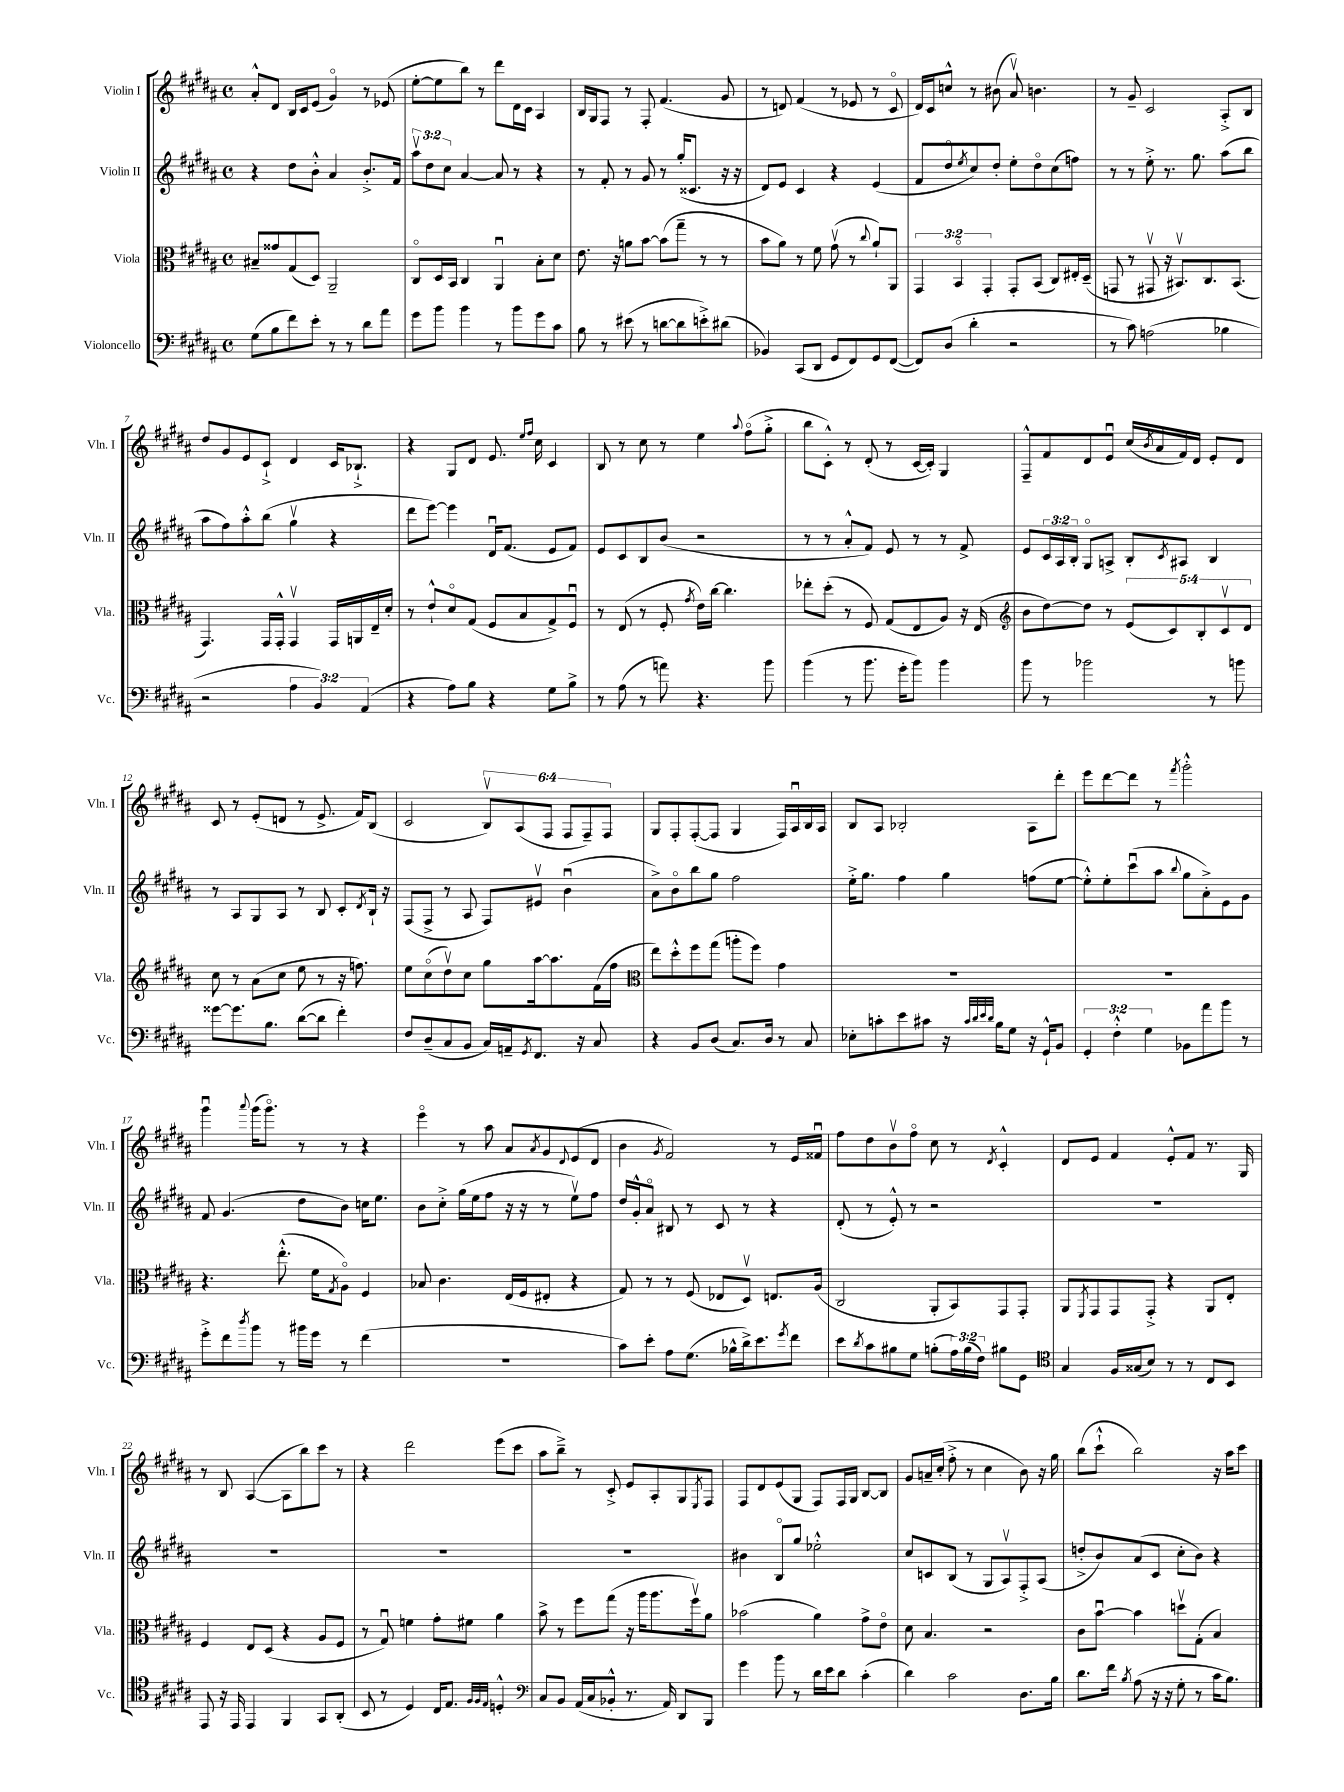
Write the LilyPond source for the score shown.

<<
\new StaffGroup <<
\new Staff = "s0" \with { instrumentName = "Violin I" shortInstrumentName = "Vln. I" } {
    \clef treble \key b \major \defaultTimeSignature \time 4/4 \override Staff.TupletNumber.text = #tuplet-number::calc-fraction-text
    ais'8-.-^ dis'8 b16 cis'16 e'8( gis'4\flageolet) r8 ees'8( |
    e''8~-. e''8 b''8) r8 dis'''8 dis'16 cis'16 ais4 |
    b16 gis16 fis8 r8 fis8-. fis'4.( gis'8 |
    r8 d'8) fis'4( r8 ees'8 r8 cis'8\flageolet |
    dis'16) cis'16 c''8-^ r8 bis'8( ais'8\upbow) b'4. |
    r8 gis'8-- cis'2 ais8-.-> b8 |
    dis''8 gis'8 e'8 cis'8-!-> dis'4 cis'16 bes8.-!-> |
    r4 gis8 dis'8 e'8. \grace { e''16 fis''16 } cis''16 cis'4 |
    b8 r8 cis''8 r8 e''4 \appoggiatura { ais''8 } fis''8\flageolet( gis''8-.-> |
    b''8 cis'8-.-^) r8 dis'8-.( r8 cis'16~ cis'16-.) gis4 |
    fis8---^ fis'8 dis'8 e'8\downbow cis''16( \acciaccatura { b'8 } ais'16 fis'16) dis'16 e'8-. dis'8 |
    cis'8 r8 e'8-.( d'8 r8 e'8.-> fis'16) b8( |
    cis'2 \tuplet 6/4 { b8\upbow) ais8( fis8 fis8 fis8--) fis8 } |
    gis8 fis8-. fis8~-.( fis8 gis4 fis16) ais16\downbow b16 ais16 |
    b8 ais8 bes2-. ais8 dis'''8-. |
    e'''8 dis'''8~ dis'''8 r8 \acciaccatura { fis'''8 } gis'''2-.-^ |
    gis'''4\downbow \appoggiatura { ais'''8 } gis'''16( gis'''8.\flageolet) r8 r8 r4 |
    e'''4\flageolet r8 ais''8 ais'8 \acciaccatura { ais'8 } gis'8 \appoggiatura { dis'8 } e'8( dis'8 |
    b'4 \acciaccatura { gis'8 } fis'2) r8 e'16 fisis'16\downbow |
    fis''8 dis''8 b'8\upbow fis''8\flageolet cis''8 r8 \acciaccatura { dis'8 } cis'4-.-^ |
    dis'8 e'8 fis'4 e'8-.-^ fis'8 r8. gis16 |
    r8 b8 ais4~( ais8 b''8) cis'''8 r8 |
    r4 dis'''2 e'''8( cis'''8 |
    ais''8 b''8--->) r8 cis'8-.-> e'8 ais8-. gis8 \acciaccatura { e8 } fis8 |
    fis8 dis'8 e'8( gis8 fis8) fis16 gis16 b8~ b8 |
    gis'8 a'16-- cis''16-.( fis''8-.-> r8 cis''4 b'8) r16 gis''16 |
    b''8( cis'''8-!-^ b''2) r16 ais''16 cis'''8 \bar "|." |
}
\new Staff = "s1" \with { instrumentName = "Violin II" shortInstrumentName = "Vln. II" } {
    \clef treble \key b \major \defaultTimeSignature \time 4/4 \override Staff.TupletNumber.text = #tuplet-number::calc-fraction-text
    r4 dis''8 b'8-.-^ ais'4 b'8.-.-> fis'16 |
    \tuplet 3/2 { ais''8\upbow dis''8 cis''8 } ais'4~ ais'8 r8 r4 |
    r8 fis'8-. r8 gis'8 r8 gis''16-.( cisis'8. r16 r16 |
    dis'8) e'8 cis'4 r4 e'4( |
    fis'8 dis''8\flageolet \acciaccatura { e''8 } cis''8) dis''8-. e''8-. dis''8\flageolet cis''8( f''8) |
    r8 r8 e''8-.-> r8. gis''8. ais''8( b''8 |
    ais''8 fis''8) ais''8-.-^ b''8( gis''4\upbow r4 |
    dis'''8 e'''8~) e'''4 dis'16\downbow fis'8.( e'8 fis'8) |
    e'8 cis'8 b8 b'8( r2 |
    r8 r8 ais'8-.-^ fis'8) e'8 r8 r8 fis'8-> |
    e'8 \tuplet 3/2 { cis'16 ais16 b16-. } gis8\flageolet a8-> b8-. \acciaccatura { cis'8 } ais8 b4 |
    r8 ais8 gis8 ais8 r8 b8 cis'8-. \acciaccatura { dis'8 } b16-! r16 |
    fis8( fis8-> r8 ais8 fis8) eis'8\upbow b'4\downbow( |
    ais'8->) b'8\flageolet b''8 gis''8 fis''2 |
    e''16-.-> gis''8. fis''4 gis''4 f''8( e''8~ |
    e''8-.-^) e''8-. cis'''8\downbow( ais''8 \appoggiatura { b''8 } gis''8 ais'8-.->) e'8 gis'8 |
    fis'8 gis'4.( dis''8 b'8) c''16 e''8. |
    b'8 cis''8-.-> gis''16( e''16 fis''8 r16 r16 r8 e''8\upbow) fis''8 |
    dis''16 gis'16-.-^ ais'8\flageolet bis8 r8 cis'8 r8 r4 |
    dis'8-.( r8 e'8-.-^) r8 r2 |
    R1 |
    R1 |
    R1 |
    R1 |
    bis'4 b8\flageolet gis''8 ees''2-.-^ |
    cis''8 c'8 b8( r8 gis8 ais8\upbow) fis8-.-> ais8( |
    d''8-.-> b'8) ais'8( cis'8 cis''8-. b'8) r4 \bar "|." |
}
\new Staff = "s2" \with { instrumentName = "Viola" shortInstrumentName = "Vla." } {
    \clef alto \key b \major \defaultTimeSignature \time 4/4 \override Staff.TupletNumber.text = #tuplet-number::calc-fraction-text
    bis8-- gisis'8 gis8( dis8) ais,2-- |
    cis8\flageolet dis16 b,16 cis4 ais,4\downbow b8-. dis'8 |
    e'8. r16 a'8 b'8~ b'8( gis''8-- r8 r8 |
    b'8 ais'8) r8 fis'8 gis'8\upbow( r8 \appoggiatura { cis''8 } ais'8-!) ais,8 |
    \tuplet 3/2 { gis,4 b,4\flageolet gis,4-. } gis,8-. b,8( cis8) eis16-. dis16--( |
    g,8 r8 gis,8\upbow r16 bis,8.\upbow) cis8. bis,8.( |
    gis,4.) gis,16 gis,16-.-^ gis,4\upbow gis,16 a,16 e16-- dis'16-. |
    r8 e'8-!-^ dis'8\flageolet gis8( fis8 b8 gis8->) fis8\downbow |
    r8 e8( r8 fis8-. \acciaccatura { gis'8 } e'16) cis''16~ cis''4. |
    ees''8-. dis''8-.( r8 fis8) gis8( e8 ais8) r16 e16( |
    \clef treble b'8 dis''8~) dis''8 r8 \tuplet 5/4 { e'8( cis'8) b8-. cis'8\upbow dis'8 } |
    cis''8 r8 ais'8( cis''8 e''8 r8 r16 f''8.) |
    e''8 cis''8\flageolet( dis''8\upbow) cis''8 gis''8 ais''16~ ais''8. fis'16( fis''16 |
    \clef alto e''8) dis''8-.-^ fis''8 gis''8( a''8-. fis''8) gis'4 |
    R1 |
    R1 |
    r4. e''8.-.-^( fis'16 \acciaccatura { gis8 } ais8\flageolet) fis4 |
    bes8 cis'4. e16( fis16 eis8-. r4 |
    gis8) r8 r8 fis8( ees8 dis8\upbow) e8. ais16( |
    cis2 ais,8-. b,8) gis,8 gis,8-. |
    ais,8 \acciaccatura { fis,8 } gis,8 gis,8 gis,8-.-> r4 ais,8 e8-. |
    fis4 e8 dis8( r4 ais8 fis8 |
    r8 gis8\downbow) f'4 gis'8-. fis'8 ais'4 |
    b'8-> r8 fis''8 gis''8( r16 ais''16 ais''8. fis''16\upbow) ais'8 |
    bes'2( ais'4) gis'8-> e'8\flageolet |
    dis'8 b4. r2 |
    cis'8 b'8~\downbow b'4 d''8\upbow gis8-.( b4) \bar "|." |
}
\new Staff = "s3" \with { instrumentName = "Violoncello" shortInstrumentName = "Vc." } {
    \clef bass \key b \major \defaultTimeSignature \time 4/4 \override Staff.TupletNumber.text = #tuplet-number::calc-fraction-text
    gis8( b8 fis'8) e'8-. r8 r8 dis'8 ais'8 |
    gis'8 b'8 b'4 r8 b'8 gis'8 cis'8 |
    b8 r8 eis'8( r8 d'8~ d'8 e'8-.->) dis'8( |
    bes,4) cis,8( dis,8 gis,8 fis,8) gis,8 fis,8~( |
    fis,8) dis8( dis'4-. r2 |
    r8 cis'8) a2( bes4 |
    r2 \tuplet 3/2 { ais4 b,4) ais,4( } |
    r4 ais8) b8 r4 gis8 b8-> |
    r8 ais8( r8 a'8) r4. b'8 |
    b'4( r8 b'8. gis'16-. b'8) b'4 |
    b'8 r8 bes'2 r8 b'8 |
    gisis'8~ gisis'8. b8. dis'8~( dis'8 fis'4-.) |
    fis8 dis8--( cis8 b,8 cis16) a,16-- \acciaccatura { gis,8 } fis,8. r16 cis8 |
    r4 b,8 dis8( cis8.) dis16 r8 cis8 |
    ees8-. c'8-. e'8 cis'8 r16 \grace { cis'32 dis'32 e'32 dis'32 } b16 gis8 r16 gis,16-!-^ b,8 |
    \tuplet 3/2 { gis,4-. fis4-.-^ gis4 } bes,8 ais'8 b'8 r8 |
    gis'8-.-> fis'8 \acciaccatura { dis''8 } b'8 r8 bis'16 gis'16 r8 fis'4( |
    R1 |
    cis'8) e'8-. ais8 gis8.( bes16-^ dis'16->) e'8. \acciaccatura { gis'8 } fis'8 |
    e'8 \acciaccatura { dis'8 } cis'8 bis8 gis8 b8-.( \tuplet 3/2 { ais16) b16( fis16) } bis8 gis,8 |
    \clef tenor gis4 fis16 gisis16( b8) r8 r8 cis8 b,8 |
    e,8 r16 e,16 e,4 fis,4 gis,8 ais,8-.( |
    b,8 r8 dis4) cis16 e8. \grace { fis32 fis32 e32 } d4-.-^ |
    \clef bass cis8 b,8 ais,16( cis16 bes,8-.-^ r8. ais,16) dis,8 b,,8 |
    gis'4 b'8 r8 dis'16 e'16 dis'8 cis'4-.( |
    dis'4) cis'2 dis8. b16 |
    dis'8. fis'16 \acciaccatura { b8 } ais8( r16 r16 gis8-. r8 cis'16 b8.) \bar "|." |
}
>>
>>
